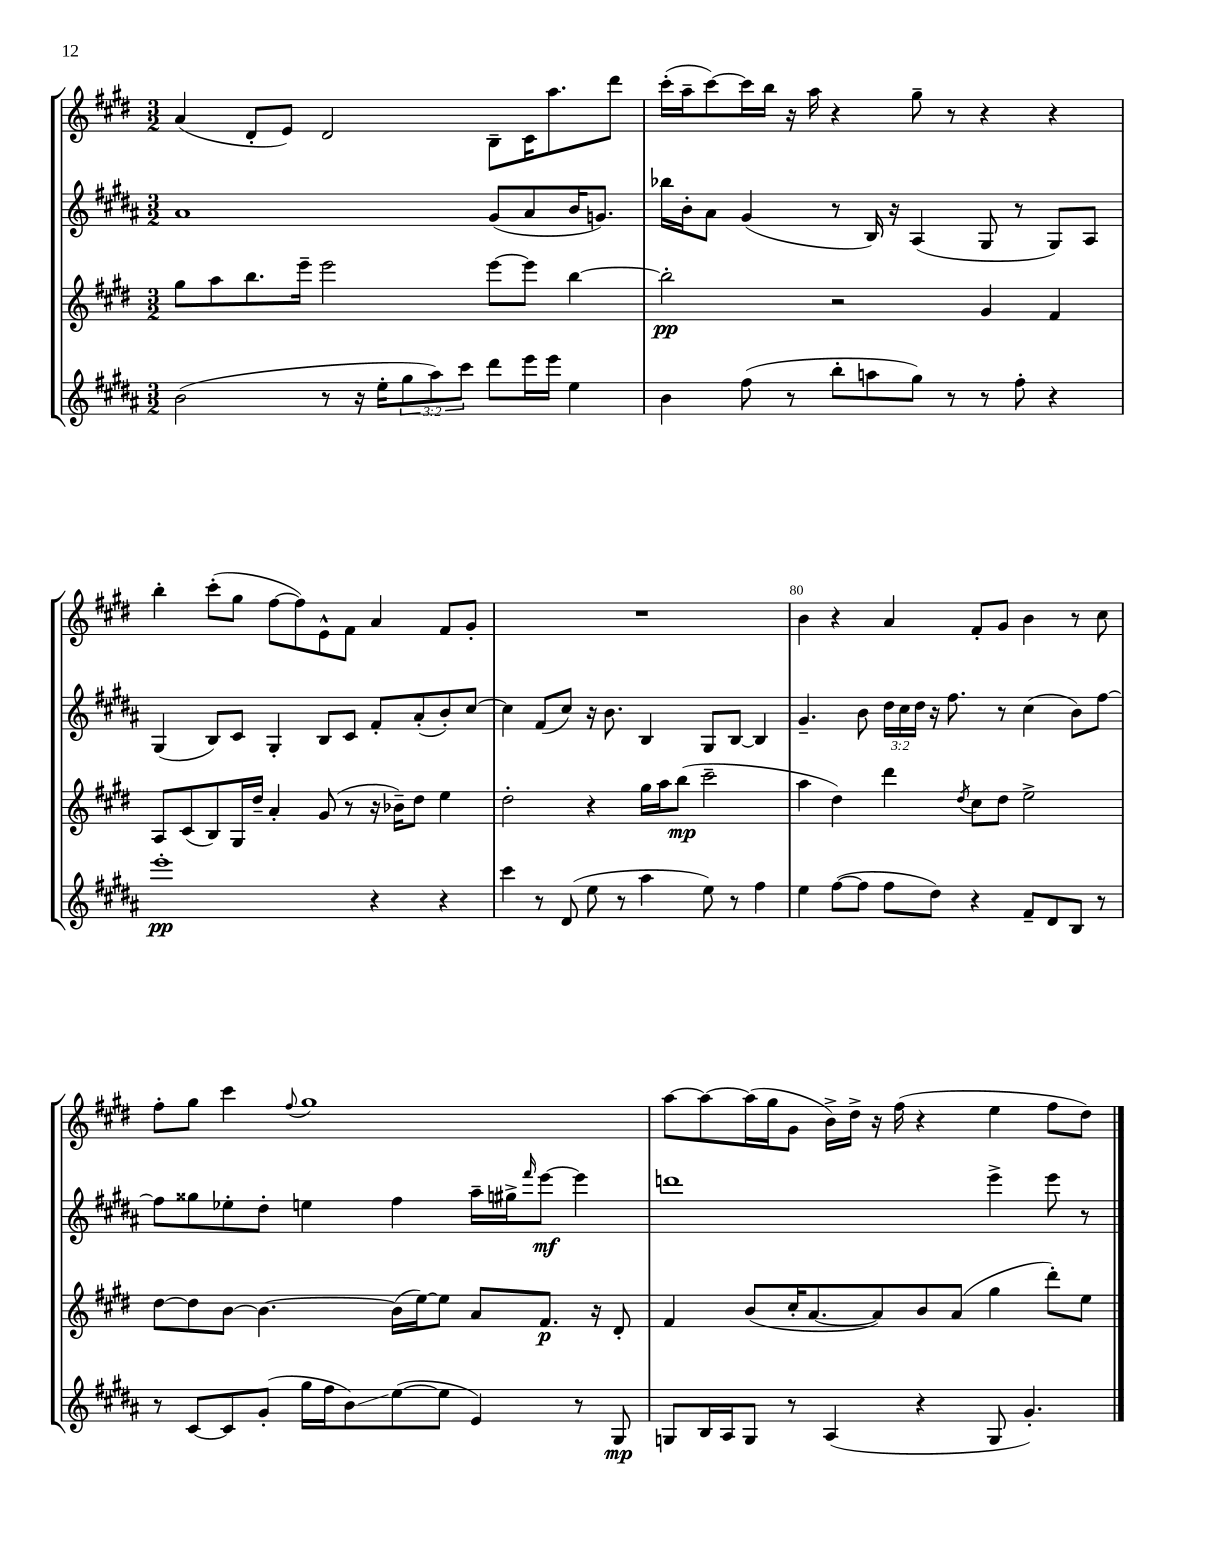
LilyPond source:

<<
\new StaffGroup <<
\new Staff = "s0" {
    \clef treble \key e \major \numericTimeSignature \time 3/2
    a'4( dis'8-. e'8) dis'2 b8-- cis'16 a''8. dis'''8 |
    cis'''16-.( a''16-- cis'''8~) cis'''16 b''16 r16 a''16 r4 gis''8-- r8 r4 r4 |
    b''4-. cis'''8-.( gis''8 fis''8~ fis''8) e'8-^ fis'8 a'4 fis'8 gis'8-. |
    R1. |
    b'4 r4 a'4 fis'8-. gis'8 b'4 r8 cis''8 |
    fis''8-. gis''8 cis'''4 \appoggiatura { fis''8 } gis''1 |
    a''8~ a''8~ a''16( gis''16 gis'8 b'16->) dis''16-> r16 fis''16( r4 e''4 fis''8 dis''8) \bar "|." |
}
\new Staff = "s1" {
    \clef treble \key b \major \numericTimeSignature \time 3/2 \override Staff.TupletNumber.text = #tuplet-number::calc-fraction-text
    ais'1 gis'8( ais'8 b'16 g'8.) |
    bes''16 b'16-. ais'8 gis'4( r8 b16) r16 ais4( gis8 r8 gis8) ais8 |
    gis4( b8) cis'8 gis4-. b8 cis'8 fis'8-. ais'8-.( b'8-.) cis''8~ |
    cis''4 fis'8( cis''8) r16 b'8. b4 gis8 b8~ b4 |
    gis'4.-- b'8 \tuplet 3/2 { dis''16 cis''16 dis''16 } r16 fis''8. r8 cis''4( b'8) fis''8~ |
    fis''8 gisis''8 ees''8-. dis''8-. e''4 fis''4 ais''16-- gis''16-> \grace { fis'''16 } e'''8~\mf e'''4 |
    d'''1 e'''4-> e'''8 r8 \bar "|." |
}
\new Staff = "s2" {
    \clef treble \key e \major \numericTimeSignature \time 3/2
    gis''8 a''8 b''8. e'''16-- e'''2 e'''8~ e'''8 b''4~ |
    b''2-.\pp r2 gis'4 fis'4 |
    a8 cis'8( b8) gis16 dis''16-- a'4-. gis'8( r8 r16 bes'16--) dis''8 e''4 |
    dis''2-. r4 gis''16 a''16 b''8\mp( cis'''2-- |
    a''4 dis''4) dis'''4 \acciaccatura { dis''8 } cis''8 dis''8 e''2-> |
    dis''8~ dis''8 b'8~ b'4.~ b'16( e''16~) e''8 a'8 fis'8.\p r16 dis'8-. |
    fis'4 b'8( cis''16-. a'8.~ a'8) b'8 a'8( gis''4 dis'''8-.) e''8 \bar "|." |
}
\new Staff = "s3" {
    \clef treble \key b \major \numericTimeSignature \time 3/2 \override Staff.TupletNumber.text = #tuplet-number::calc-fraction-text
    b'2( r8 r16 e''16-. \tuplet 3/2 { gis''8 ais''8) cis'''8 } dis'''8 e'''16 e'''16 e''4 |
    b'4 fis''8( r8 b''8-. a''8 gis''8) r8 r8 fis''8-. r4 |
    e'''1-.\pp r4 r4 |
    cis'''4 r8 dis'8( e''8 r8 ais''4 e''8) r8 fis''4 |
    e''4 fis''8~( fis''8 fis''8 dis''8) r4 fis'8-- dis'8 b8 r8 |
    r8 cis'8~ cis'8 gis'8-.( gis''16 fis''16 b'8\glissando) e''8~( e''8 e'4) r8 gis8\mp |
    g8 b16 ais16 g8 r8 ais4( r4 g8 gis'4.-.) \bar "|." |
}
>>
>>
\layout { \context { \Score currentBarNumber = #76 \override BarNumber.break-visibility = ##(#f #t #t) barNumberVisibility = #(every-nth-bar-number-visible 5) } }
